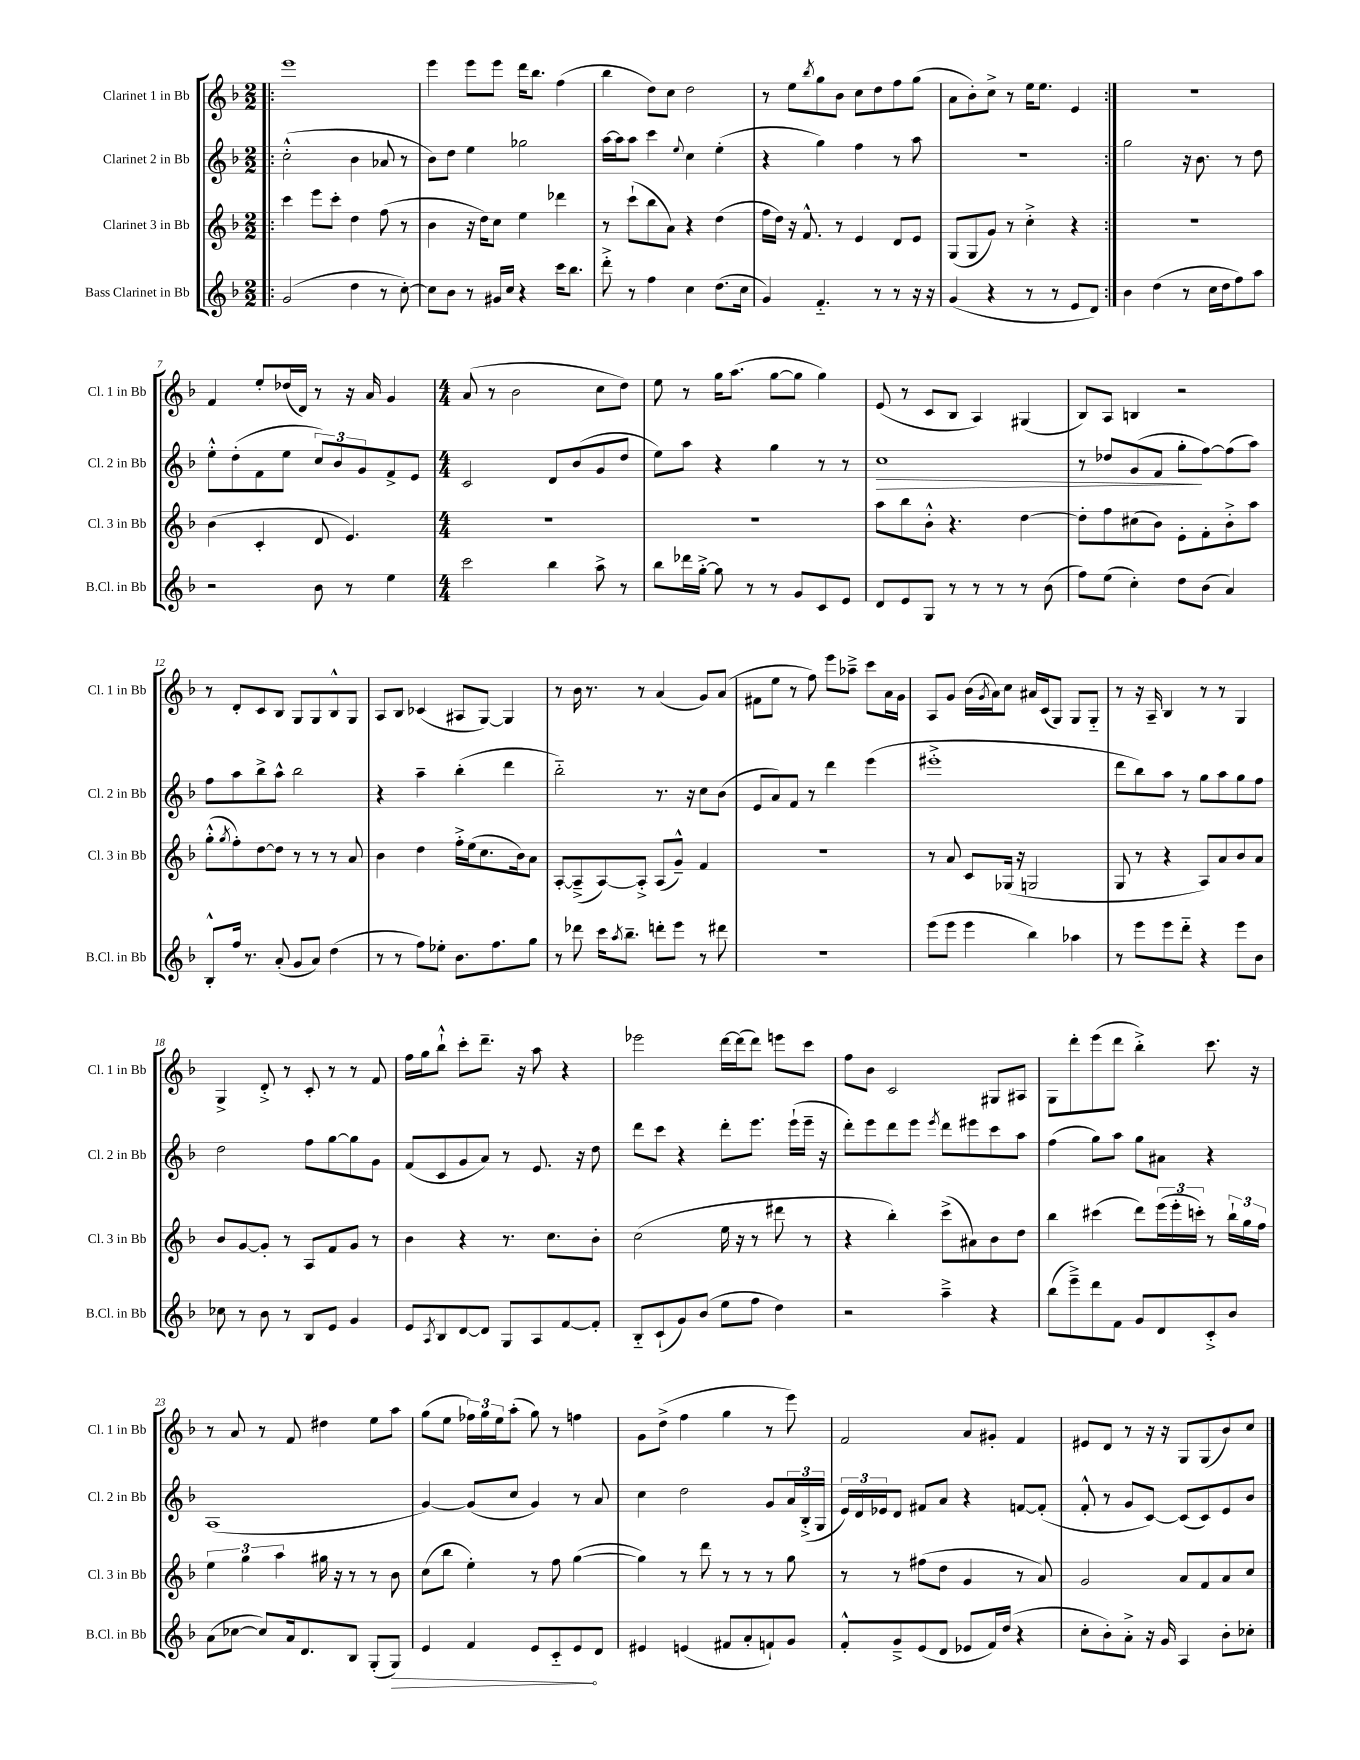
<<
\new StaffGroup <<
\new Staff = "s0" \with { instrumentName = "Clarinet 1 in Bb" shortInstrumentName = "Cl. 1 in Bb" } {
    \clef treble \key f \major \numericTimeSignature \time 2/2
    \repeat volta 2 { \bar ".|:" e'''1 |
    e'''4 e'''8 e'''8 d'''16 bes''8. f''4( |
    bes''4 d''8) c''8 d''2 |
    r8 e''8 \acciaccatura { bes''8 } g''8 bes'8 c''8 d''8 f''8 g''8( |
    a'8 bes'8-.) c''8-> r8 e''16 e''8. e'4 | }
    R1 |
    f'4 e''8-. des''16( d'16) r8 r16 a'16 g'4 |
    \numericTimeSignature \time 4/4 a'8( r8 bes'2 c''8 d''8) |
    e''8 r8 g''16 a''8.( g''8~ g''8 g''4) |
    e'8( r8 c'8 bes8 a4) gis4( |
    bes8) a8 b4 r2 |
    r8 d'8-. c'8 bes8 g8 g8 bes8-^ g8 |
    a8 bes8 ces'4( ais8 g8~) g4 |
    r8 bes'16 r8. r8 a'4( g'8) a'8( |
    fis'8 e''8 r8 f''8) e'''8 aes''8---> c'''8 a'16 g'16 |
    a8 g'8 bes'16( \acciaccatura { g'8 } a'16) c''8 ais'16 c'16( g8) g8 g8-_ |
    r8 r16 a16-- bes4 r8 r8 g4 |
    g4-> d'8-.-> r8 c'8-. r8 r8 f'8 |
    f''16 g''16 bes''8-!-^ c'''8-. d'''8.-- r16 a''8 r4 |
    ees'''2 d'''16~ d'''16( d'''8) e'''8 c'''8 |
    f''8 bes'8 c'2 gis8 ais8 |
    g8 d'''8-. e'''8( d'''8 bes''4-.->) c'''8. r16 |
    r8 a'8 r8 f'8 dis''4 e''8 a''8 |
    g''8( e''8 \tuplet 3/2 { fes''16) g''16 e''16 } a''8-.( g''8) r8 f''4 |
    g'8 d''8->( f''4 g''4 r8 e'''8) |
    f'2 a'8 gis'8-. f'4 |
    eis'8 d'8 r8 r16 r16 g8 g8( bes'8) c''8 \bar "|." |
}
\new Staff = "s1" \with { instrumentName = "Clarinet 2 in Bb" shortInstrumentName = "Cl. 2 in Bb" } {
    \clef treble \key f \major \numericTimeSignature \time 2/2
    \repeat volta 2 { \bar ".|:" c''2-.-^( bes'4 aes'8 r8 |
    bes'8) d''8 e''4 ges''2 |
    a''16~ a''16 a''8 c'''4 \appoggiatura { e''8 } c''4 e''4-.( |
    r4 g''4) f''4 r8 a''8 |
    R1 | }
    g''2 r16 bes'8. r8 d''8 |
    e''8-.-^ d''8-.( f'8 e''8 \tuplet 3/2 { c''8) bes'8 g'8 } f'8-> e'8 |
    \numericTimeSignature \time 4/4 c'2 d'8 bes'8( g'8 d''8 |
    e''8) a''8 r4 g''4 r8 r8 |
    c''1\> |
    r8 des''8 g'8( f'8 g''8-.\! f''8~) f''8( a''8) |
    f''8 a''8 bes''8-> a''8-^ bes''2 |
    r4 a''4-- bes''4-.( d'''4 |
    bes''2-_) r8. r16 c''8 bes'8( |
    e'8 a'8) f'8 r8 d'''4 e'''4( |
    eis'''1-.-> |
    d'''8 bes''8) a''8 r8 g''8 a''8 g''8 f''8 |
    d''2 f''8 g''8~ g''8 g'8 |
    f'8( c'8 g'8 a'8) r8 e'8. r16 d''8 |
    d'''8 c'''8 r4 d'''8-. e'''8. e'''16-!( e'''16-- r16 |
    d'''8-.) e'''8 d'''8 e'''8 \acciaccatura { e'''8 } d'''8 eis'''8 c'''8 a''8 |
    f''4( g''8) a''8 g''8 ais'8 r4 |
    a1( |
    g'4~) g'8( c''8 g'4) r8 a'8 |
    c''4 d''2 g'8 \tuplet 3/2 { a'16 bes16-.->( g16 } |
    \tuplet 3/2 { e'16) d'16 ees'16 } d'8 fis'8 a'8 r4 f'8~ f'8-.( |
    f'8-.-^ r8 g'8 c'8~) c'8( c'8) e'8 bes'8 \bar "|." |
}
\new Staff = "s2" \with { instrumentName = "Clarinet 3 in Bb" shortInstrumentName = "Cl. 3 in Bb" } {
    \clef treble \key f \major \numericTimeSignature \time 2/2
    \repeat volta 2 { \bar ".|:" c'''4 e'''8 c'''8-. d''4 f''8( r8 |
    bes'4 r16 d''16) c''8 e''4 des'''4 |
    r8 c'''8-!( bes''8 a'8) r4 d''4( |
    f''16 d''16) r16 f'8.-^ r8 e'4 d'8 e'8 |
    g8( g8 g'8) r8 c''4-.-> r4 | }
    r1 |
    bes'4( c'4-. d'8 e'4.) |
    \numericTimeSignature \time 4/4 R1 |
    R1 |
    a''8 bes''8 bes'8-.-^ r4. d''4~ |
    d''8-. f''8 cis''8( bes'8) e'8-. f'8-. bes'8-.-> a''8 |
    g''8-.-^( \acciaccatura { g''8 } f''8-.) d''8~ d''8 r8 r8 r8 a'8 |
    bes'4 d''4 f''16-.-> e''16( c''8. bes'16) a'8 |
    a8~-. a8--->( a8~) a8-.-> a8( g'8---^) f'4 |
    r1 |
    r8 a'8 c'8 ges16( r16 g2 |
    g8 r8 r4 a8) a'8 bes'8 a'8 |
    bes'8 g'8~ g'8-. r8 a8 f'8 g'8 r8 |
    bes'4 r4 r8. c''8. bes'8-. |
    c''2( e''16 r16 r8 dis'''8 r8 |
    r4 bes''4-.) c'''8->( ais'8) bes'8 d''8 |
    bes''4 cis'''4( d'''8) \tuplet 3/2 { e'''16( e'''16-. c'''16-.) } r8 \tuplet 3/2 { bes''16-! g''16 f''16 } |
    \tuplet 3/2 { e''4 g''4 a''4 } gis''16 r16 r8 r8 bes'8 |
    c''8( bes''8 e''4-.) r8 f''8 g''4~( |
    g''4) r8 d'''8 r8 r8 r8 g''8 |
    r8 r8 fis''8( d''8 g'4 r8 a'8) |
    g'2 a'8 f'8 a'8 c''8 \bar "|." |
}
\new Staff = "s3" \with { instrumentName = "Bass Clarinet in Bb" shortInstrumentName = "B.Cl. in Bb" } {
    \clef treble \key f \major \numericTimeSignature \time 2/2
    \repeat volta 2 { \bar ".|:" g'2( d''4 r8 c''8~-.) |
    c''8 bes'8 r8 gis'16 c''16 r4 c'''16 bes''8. |
    d'''8-.-> r8 f''4 c''4 d''8.( c''16 |
    g'4) f'4.-_ r8 r8 r16 r16 |
    g'4( r4 r8 r8 e'8 d'8) | }
    bes'4 d''4( r8 c''16 d''16 f''8) a''8 |
    r2 bes'8 r8 e''4 |
    \numericTimeSignature \time 4/4 c'''2 bes''4 a''8-> r8 |
    bes''8 des'''16 g''16~-.-> g''8 r8 r8 g'8 c'8 e'8 |
    d'8 e'8 g8 r8 r8 r8 r8 bes'8( |
    f''8) e''8( c''4-.) d''8 bes'8( a'4) |
    bes8-.-^ f''16 r8. a'8-.( g'8 a'8) d''4( |
    r8 r8 f''8) ees''8-. bes'8. f''8. g''8 |
    r8 des'''8 c'''16 \acciaccatura { a''8 } bes''8.-- d'''8-. e'''8 r8 dis'''8 |
    R1 |
    e'''8( e'''8 e'''4 bes''4) aes''4 |
    r8 e'''8 e'''8 d'''8-_ r4 e'''8 bes'8 |
    ces''8 r8 bes'8 r8 bes8 e'8 g'4 |
    e'8 \acciaccatura { a8 } bes8 d'8~ d'8 g8 a8 f'8~ f'8-. |
    bes8-_ c'8-!( g'8) bes'8( e''8 f''8 d''4) |
    r2 a''4---> r4 |
    bes''8( e'''8--->) d'''8 f'8 g'8 d'8 c'8-.-> bes'8 |
    a'8( ces''8~ ces''8) a'16 d'8. bes8 g8-.( \once \override Hairpin.circled-tip = ##t g8\>) |
    e'4 f'4 e'8 c'8-_ e'8\! d'8 |
    eis'4 e'4( fis'8 a'8-. f'8-!) g'8 |
    f'8-.-^ g'8---> e'8( d'8 ees'8 f'16) d''16( r4 |
    c''8-. bes'8-.) a'8-.-> r16 g'16 a4 bes'8-. ces''8-. \bar "|." |
}
>>
>>
